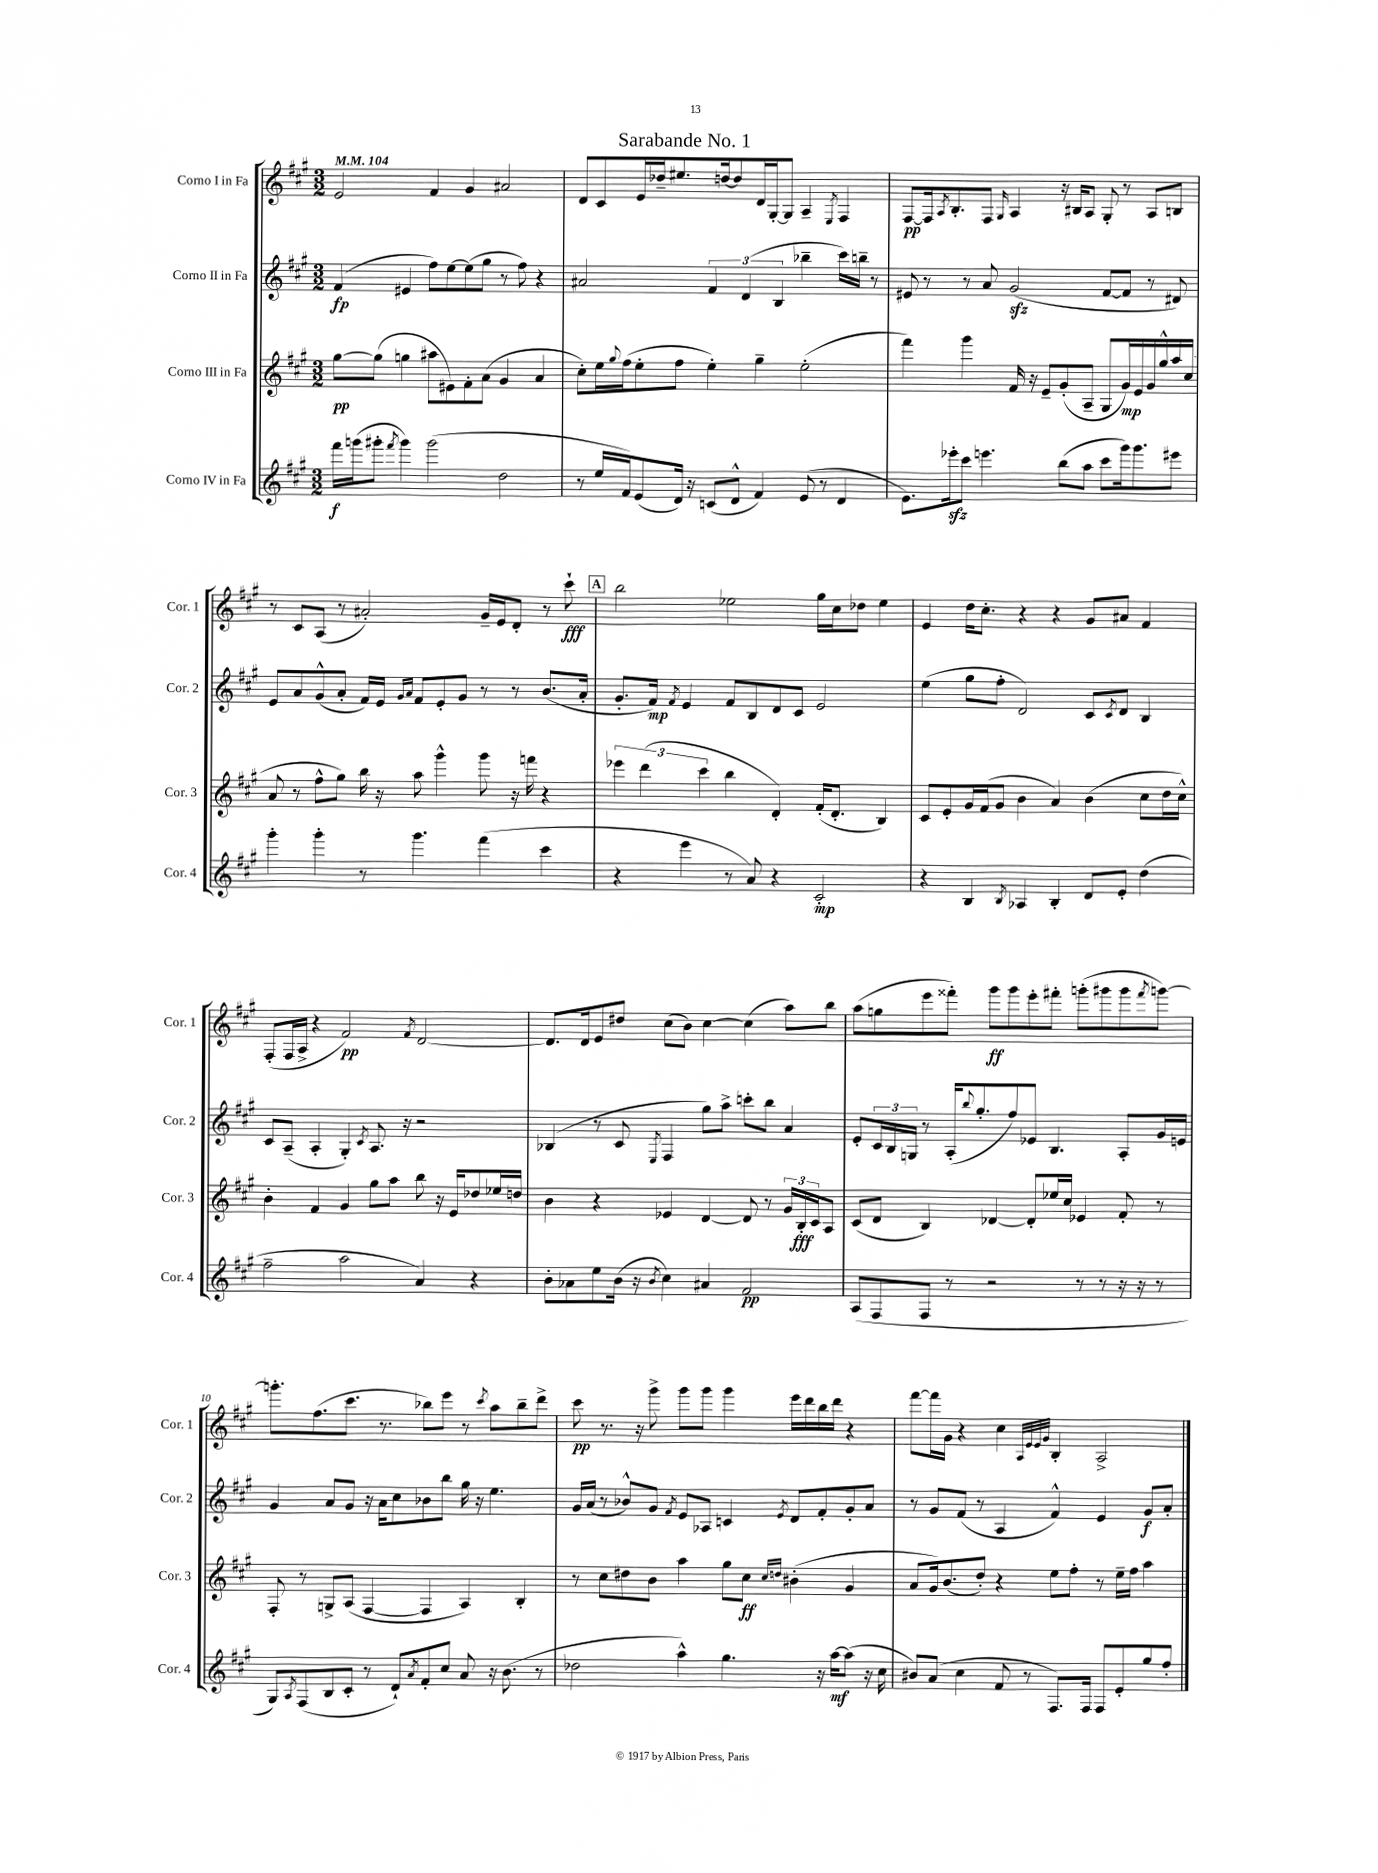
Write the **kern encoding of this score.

**kern	**dynam	**kern	**dynam	**kern	**dynam	**kern	**dynam
*part4	*part4	*part3	*part3	*part2	*part2	*part1	*part1
*staff4	*staff4	*staff3	*staff3	*staff2	*staff2	*staff1	*staff1
*I"Corno IV in Fa	*	*I"Corno III in Fa	*	*I"Corno II in Fa	*	*I"Corno I in Fa	*
*I'Cor. 4	*	*I'Cor. 3	*	*I'Cor. 2	*	*I'Cor. 1	*
*clefG2	*	*clefG2	*	*clefG2	*	*clefG2	*
*k[f#c#g#]	*	*k[f#c#g#]	*	*k[f#c#g#]	*	*k[f#c#g#]	*
*M3/2	*	*M3/2	*	*M3/2	*	*M3/2	*
*MM104	*	*MM104	*	*MM104	*	*MM104	*
=1	=1	=1	=1	=1	=1	=1	=1
16fff#\LL	f	[8gg#\L	pp	(4f#/	fp	2e/	.
(16gggn\J	.	.	.	.	.	.	.
8ggg#X'\J	.	(8gg#\J]	.	.	.	.	.
8qfff#/	.	.	.	.	.	.	.
4ggg#\)	.	4ggn\	.	4e#X/	.	.	.
(2ggg#\	.	8aa#X\L	.	8ff#\L)	.	4f#/	.
.	.	8e#X\)	.	[8ee\	.	.	.
.	.	8f#'\	.	(8ee\]	.	4g#/	.
.	.	(8a\J	.	8gg#\J	.	.	.
2dd\	.	4g#/	.	8r	.	2a#X/	.
.	.	.	.	8ff#\)	.	.	.
.	.	4a/	.	4r	.	.	.
=2	=2	=2	=2	=2	=2	=2	=2
8r	.	8cc#'\L)	.	2a#X/	.	8d/L	.
16ee/LL	.	16ee\L	.	.	.	8c#/	.
.	.	8qqgg#/	.	.	.	.	.
16f#/J)	.	(16ff#\J	.	.	.	.	.
(8e/	.	8ee'\	.	.	.	16e/L	.
.	.	.	.	.	.	16dd-X~/J	.
16d/Jk)	.	8ff#\J	.	.	.	8.ee#X/	.
16r	.	.	.	.	.	.	.
(8cn/L	.	4ee'\)	.	6f#/	.	.	.
.	.	.	.	.	.	[16ddn/k	.
8d^^/J	.	.	.	.	.	8dd/]	.
.	.	.	.	(6d/	.	.	.
4f#/)	.	4gg#~\	.	.	.	16d/L	.
.	.	.	.	.	.	[16G#'/J	.
.	.	.	.	6B/	.	.	.
.	.	.	.	.	.	8G#/J]	.
(8e/	.	(2ee'\	.	4bb-X~\	.	4A~/	.
8r	.	.	.	.	.	.	.
.	.	.	.	.	.	8qE/	.
4d/	.	.	.	16ccc#\LL)	.	4F#/	.
.	.	.	.	16bbn~\JJ	.	.	.
.	.	.	.	8r	.	.	.
=3	=3	=3	=3	=3	=3	=3	=3
8.e\L)	.	4fff#\)	.	8e#X/	.	[8F#/L	pp
.	.	.	.	8r	.	16F#/k]	.
.	.	.	.	.	.	8qA/	.
16eee-Xzz'\k	.	.	.	.	.	8.B'/	.
8ccc#\J	.	4ggg#\	.	8r	.	.	.
4.eeen\	.	.	.	8a/	.	8F#/J	.
.	.	.	.	.	.	16qqG#/	.
.	.	16f#/	.	(2g#zz/	.	4A/	.
.	.	16r	.	.	.	.	.
.	.	8e~/L	.	.	.	.	.
(8bb\L	.	(8g#'/	.	.	.	16r	.
.	.	.	.	.	.	16B#X/KL	.
8aa\J	.	8A~/J	.	.	.	8A/J	.
8ccc#\L	.	8G#/L	.	[8f#/L	.	8G#'/	.
16ggg#\k)	.	16g#/L)	mp	8f#/J]	.	8r	.
8.ggg#\	.	16e/	.	.	.	.	.
.	.	16g#/	.	8r	.	8A/L	.
.	.	16gg#^^/	.	.	.	.	.
8eee#X\J	.	16aa/	.	8d#X/)	.	8Bn/J	.
.	.	(16cc#/JJ	.	.	.	.	.
!!LO:LB:g=z
=4	=4	=4	=4	=4	=4	=4	=4
4ggg#'\	.	8a/	.	8e/L	.	8r	.
.	.	8r	.	8a/	.	8c#/L	.
4ggg#'\	.	8ff#^^\L	.	(8g#^^/	.	(8A/J	.
.	.	8gg#\J)	.	8a'/J	.	8r	.
8r	.	16bb\	.	16f#/LL)	.	2a#X'/)	.
.	.	16r	.	16e/JJ	.	.	.
.	.	.	.	16qqg#/LL	.	.	.
.	.	.	.	16qqa/JJ	.	.	.
4.ggg#\	.	8aa\	.	8f#/L	.	.	.
.	.	4ggg#^^\	.	8e'/	.	.	.
.	.	.	.	8g#/J	.	.	.
(4fff#\	.	8ggg#\	.	8r	.	16g#~/LL	.
.	.	.	.	.	.	16e/J	.
.	.	16r	.	8r	.	8d'/J	.
.	.	16fffn\	.	.	.	.	.
4ccc#\	.	4r	.	(8.b/L	.	8r	.
.	.	.	.	.	.	8ccc#`\	fff
.	.	.	.	16a'/Jk	.	.	.
!!LO:REH:place=s1:t=A
=5	=5	=5	=5	=5	=5	=5	=5
4r	.	6eee-X\	.	8.g#'/L	.	2bb\	.
.	.	(6ddd\	.	.	.	.	.
.	.	.	.	16f#/Jk)	mp	.	.
.	.	.	.	8qf#/	.	.	.
4eee\	.	.	.	4e/	.	.	.
.	.	6ccc#\	.	.	.	.	.
8r	.	4bb\	.	8f#/L	.	2ee-X\	.
8a/)	.	.	.	8B/	.	.	.
4r	.	4d'/)	.	8d/	.	.	.
.	.	.	.	8c#/J	.	.	.
2c#'/	mp	(16f#'/KL	.	2e/	.	16gg#\LL	.
.	.	8.d'/J	.	.	.	16cc#\J	.
.	.	.	.	.	.	8dd-X\J	.
.	.	4B/)	.	.	.	4ee-\	.
=6	=6	=6	=6	=6	=6	=6	=6
4r	.	8c#/L	.	(4ee\	.	4e/	.
.	.	8e'/	.	.	.	.	.
4B/	.	16g#/L	.	8gg#\L	.	16dd\KL	.
.	.	(16f#/J	.	.	.	8.cc#'\J	.
.	.	8g#/J	.	8ff#'\J	.	.	.
8qB/	.	.	.	.	.	.	.
4A-X/	.	4b\	.	2d/)	.	4r	.
4B'/	.	4a/)	.	.	.	4r	.
8d/L	.	(4b\	.	8c#/L	.	8g#/L	.
.	.	.	.	8qc#/	.	.	.
8e'/J	.	.	.	8d/J	.	8a#X/J	.
(4dd\	.	8cc#\L	.	4B/	.	4f#/	.
.	.	16dd\L	.	.	.	.	.
.	.	16cc#^^\JJ)	.	.	.	.	.
!!LO:LB:g=z
=7	=7	=7	=7	=7	=7	=7	=7
2ff#~\	.	4b'\	.	8c#/L	.	(8F#'/L	.
.	.	.	.	(8A~/J	.	16F#/L	.
.	.	.	.	.	.	16A^/JJ	.
.	.	4f#/	.	4A'/	.	4r	.
2aa\	.	4g#/	.	4G#'/)	.	2f#/)	pp
.	.	.	.	8qc#/	.	.	.
.	.	8gg#\L	.	8.A/	.	.	.
.	.	8aa\J	.	.	.	.	.
.	.	.	.	16r	.	.	.
.	.	.	.	.	.	8qf#/	.
4a/)	.	8bb\	.	2r	.	[2d/	.
.	.	16r	.	.	.	.	.
.	.	16e/KL	.	.	.	.	.
4r	.	8dd-X/	.	.	.	.	.
.	.	16ee-X/L	.	.	.	.	.
.	.	16ddn/JJ	.	.	.	.	.
=8	=8	=8	=8	=8	=8	=8	=8
8b'\L	.	4b\	.	(4B-X/	.	8.d/L]	.
8a-X\	.	.	.	.	.	.	.
.	.	.	.	.	.	16d/k	.
8ee\	.	4r	.	8r	.	8e/	.
(16b\Jk	.	.	.	8c#/	.	8dd#X/J	.
16r	.	.	.	.	.	.	.
8qb/	.	.	.	8qE/	.	.	.
4cc#\)	.	4e-X/	.	4F#/	.	(8cc#\L	.
.	.	.	.	.	.	8b\J)	.
4a#X/	.	[4d/	.	8gg#\L)	.	[4cc#\	.
.	.	.	.	8aa^\J	.	.	.
2f#/	pp	8d/]	.	8cccn'\L	.	(4cc#\]	.
.	.	8r	.	8bb\J	.	.	.
.	.	24g#/LL	.	4a/	.	8aa\L)	.
.	.	24B'/	fff	.	.	.	.
.	.	24c#/J	.	.	.	.	.
.	.	8A/J	.	.	.	8bb\J	.
=9	=9	=9	=9	=9	=9	=9	=9
(8A/L	.	(8c#/L	.	8e'/L	.	(8aa\L	.
8F#/	.	8d/J	.	24c#/L	.	8ggn\	.
.	.	.	.	24B/	.	.	.
.	.	.	.	24Gn/JJ	.	.	.
8F#/J	.	4B/)	.	8r	.	8eee\	.
8r	.	.	.	(16A'/KL	.	8fff##X'\J)	.
.	.	.	.	8qqbb/	.	.	.
.	.	.	.	8.gg#'/	.	.	.
2r	.	[4d-X/	.	.	.	8ggg#\L	ff
.	.	.	.	8ff#/)	.	8ggg#\	.
.	.	8d-'/L]	.	8e-X/J	.	8eee'\	.
.	.	16ee-X/L	.	4.B/	.	8fff#X'\J	.
.	.	16cc#/JJ	.	.	.	.	.
8r	.	4e-X/	.	.	.	(8gggn'\L	.
8r	.	.	.	.	.	8ggg#X\	.
16r	.	8f#'/	.	8A'/L	.	8ggg#\	.
16r	.	.	.	.	.	.	.
.	.	.	.	.	.	8qfff#/	.
8r	.	8r	.	16g#/L	.	[8gggn\J)	.
.	.	.	.	16en/JJ	.	.	.
!!LO:LB:g=z
=10	=10	=10	=10	=10	=10	=10	=10
8G#/L)	.	8F#'/	.	4g#/	.	8.gggn'\L]	.
8qA/	.	.	.	.	.	.	.
(8F#/	.	8r	.	.	.	.	.
.	.	.	.	.	.	(8.ff#\	.
8B/	.	8Gn^/L	.	8a/L	.	.	.
8c#'/J	.	(8A/J	.	8g#/J	.	8.ccc#\J	.
8r	.	[4F#/	.	16r	.	.	.
.	.	.	.	16a\KL	.	8.r	.
8d`/L)	.	.	.	8cc#\	.	.	.
8qa/	.	.	.	.	.	.	.
8f#'/	.	4F#/]	.	8b-X\	.	8bb-X\L)	.
8cc#/J	.	.	.	8bb\J	.	8eee\J	.
8a/	.	4A/)	.	16gg#\	.	8r	.
.	.	.	.	16r	.	.	.
.	.	.	.	.	.	8qccc#/	.
16r	.	.	.	4.ee\	.	8aa\L	.
(8.b\	.	.	.	.	.	.	.
.	.	4B'/	.	.	.	8bb-~\	.
8r	.	.	.	.	.	8ddd^\J	.
=11	=11	=11	=11	=11	=11	=11	=11
2dd-X\	.	8r	.	16g#/LL	.	8ccc#\	pp
.	.	.	.	(16a/JJ	.	.	.
.	.	8cc#\L	.	8r	.	8.r	.
.	.	8dd#X\	.	8b-X^^/L)	.	.	.
.	.	.	.	.	.	16r	.
.	.	8b\J	.	8g#/J	.	8ggg#^\	.
.	.	.	.	8qf#/	.	.	.
4aa^^\)	.	4aa\	.	8e/L	.	8ggg#\L	.
.	.	.	.	8A-X/J	.	8ggg#\J	.
4.gg#\	.	8gg#\L	.	4cn/	.	4ggg#\	.
.	.	8cc#\J	ff	.	.	.	.
.	.	16qqcc#/LL	.	.	.	.	.
.	.	16qqddn/JJ	.	8qe/	.	.	.
.	.	(4b#X'\	.	8d/L	.	16eee\LL	.
.	.	.	.	.	.	16ddd\	.
16r	.	.	.	8f#'/	.	16bb\	.
[16aa\KL	mf	.	.	.	.	16ddd\JJ	.
(8aa\J]	.	4g#/	.	8g#'/	.	4r	.
16r	.	.	.	8a/J	.	.	.
16cc#\	.	.	.	.	.	.	.
=12	=12	=12	=12	=12	=12	=12	=12
8b#X/L)	.	8a/L	.	8r	.	[8fff#\L	.
(8a/J	.	16g#/k)	.	8g#/L	.	16fff#\L]	.
.	.	(8.b/	.	.	.	16g#\JJ	.
4cc#\	.	.	.	(8f#/J	.	4r	.
.	.	8dd'/J)	.	8r	.	.	.
8f#/	.	4r	.	4A/	.	4cc#\	.
8r	.	.	.	.	.	.	.
.	.	.	.	.	.	32qqA/LLL	.
.	.	.	.	.	.	32qqe/	.
.	.	.	.	.	.	32qqe/	.
.	.	.	.	.	.	32qqg#/JJJ	.
8.F#/L)	.	8ee\L	.	4f#^^/)	.	4B'/	.
.	.	8ff#'\J	.	.	.	.	.
16F#/Jk	.	.	.	.	.	.	.
8F#/L	.	8r	.	4e/	.	2A^/	.
8e'/	.	16ee~\LL	.	.	.	.	.
.	.	16ff#\JJ	.	.	.	.	.
8gg#/	.	4aa\	.	8g#/L	f	.	.
8ff#'/J	.	.	.	8a'/J	.	.	.
==	==	==	==	==	==	==	==
*-	*-	*-	*-	*-	*-	*-	*-
